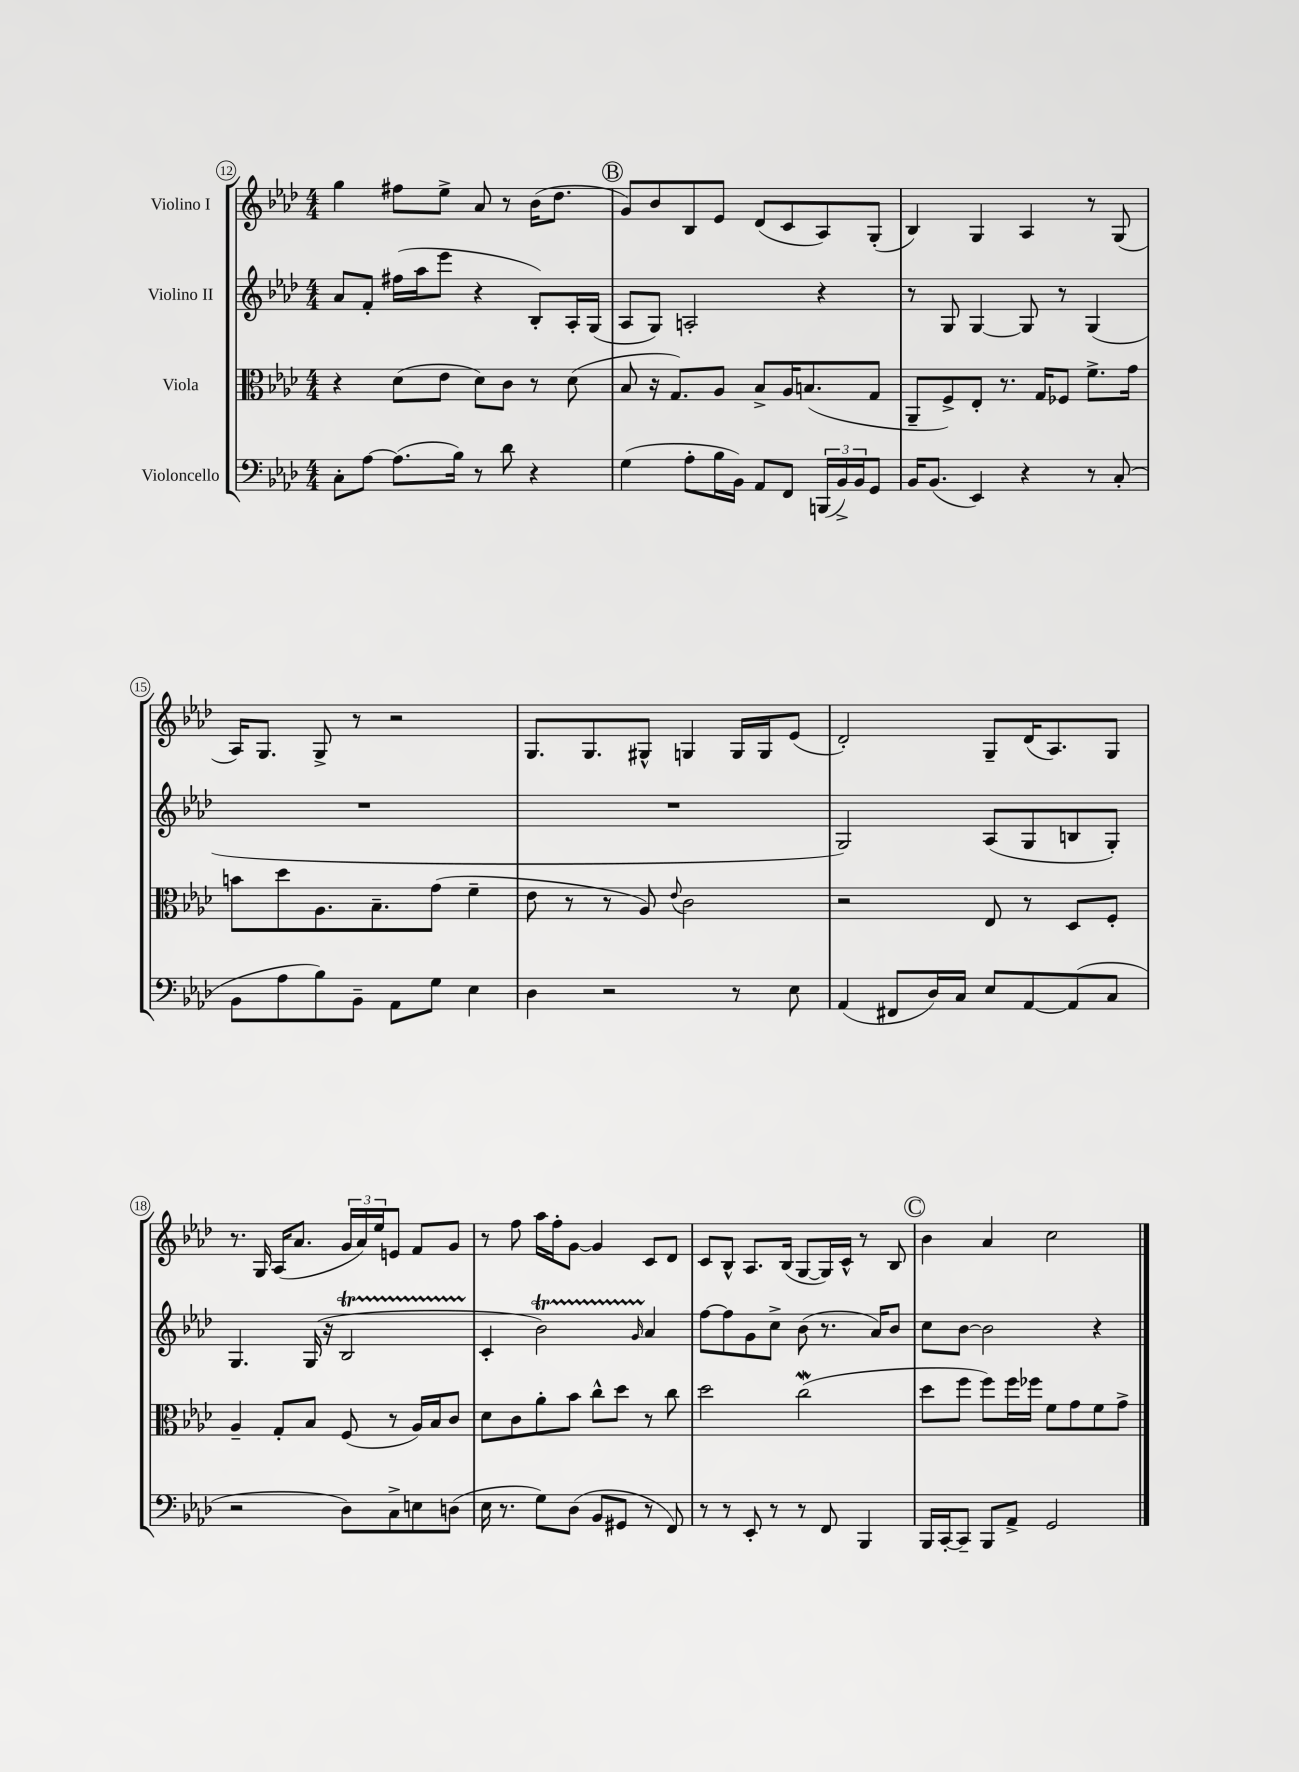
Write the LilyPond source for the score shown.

<<
\new StaffGroup <<
\new Staff = "s0" \with { instrumentName = "Violino I" } {
    \clef treble \key aes \major \numericTimeSignature \time 4/4
    g''4 fis''8 ees''8-> aes'8 r8 bes'16( des''8. |
    \mark \markup { \circle "B" } g'8) bes'8 bes8 ees'8 des'8( c'8 aes8) g8-.( |
    bes4) g4 aes4 r8 g8( |
    aes16) g8. g8-> r8 r2 |
    g8. g8. gis8-^ g4 g16 g16 ees'8( |
    des'2-.) g8-- des'16( aes8.) g8 |
    r8. g16 aes16( aes'8. \tuplet 3/2 { g'16 aes'16) ees''16 } e'8 f'8 g'8 |
    r8 f''8 aes''16 f''16-. g'8~ g'4 c'8 des'8 |
    c'8 bes8-^ aes8. bes16( g8~ g16) c'16-^ r8 bes8 |
    \mark \markup { \circle "C" } bes'4 aes'4 c''2 \bar "|." |
}
\new Staff = "s1" \with { instrumentName = "Violino II" } {
    \clef treble \key aes \major \numericTimeSignature \time 4/4
    aes'8 f'8-. fis''16( aes''16 ees'''8 r4 bes8-.) aes16-. g16( |
    \mark \markup { \circle "B" } aes8 g8) a2-. r4 |
    r8 g8 g4~ g8 r8 g4( |
    R1 |
    R1 |
    g2) aes8( g8 b8 g8-.) |
    g4. g16( r16 bes2\startTrillSpan |
    c'4-.\stopTrillSpan bes'2\startTrillSpan) \grace { g'16 } aes'4\stopTrillSpan |
    f''8~ f''8 g'8 c''8-> bes'8( r8. aes'16) bes'8 |
    \mark \markup { \circle "C" } c''8 bes'8~ bes'2 r4 \bar "|." |
}
\new Staff = "s2" \with { instrumentName = "Viola" } {
    \clef alto \key aes \major \numericTimeSignature \time 4/4
    r4 des'8( ees'8 des'8) c'8 r8 des'8( |
    \mark \markup { \circle "B" } bes8 r16 g8.) aes8 bes8-> aes16 b8.( g8 |
    aes,8-- f8->) ees8-. r8. g16 fes8 f'8.-> g'16 |
    b'8 des''8 aes8. bes8.-- g'8( f'4-- |
    ees'8 r8 r8 aes8) \appoggiatura { ees'8 } c'2 |
    r2 ees8 r8 des8 f8-. |
    aes4-- g8-. bes8 f8( r8 aes16) bes16 c'8 |
    des'8 c'8 aes'8-. bes'8 c''8-^ des''8 r8 c''8 |
    des''2 c''2\mordent( |
    \mark \markup { \circle "C" } des''8 f''8 f''8) f''16 fes''16 f'8 g'8 f'8 g'8-> \bar "|." |
}
\new Staff = "s3" \with { instrumentName = "Violoncello" } {
    \clef bass \key aes \major \numericTimeSignature \time 4/4
    c8-. aes8~ aes8.( bes16) r8 des'8 r4 |
    \mark \markup { \circle "B" } g4( aes8-. bes16 bes,16) aes,8 f,8 \tuplet 3/2 { b,,16( bes,16->) bes,16 } g,8 |
    bes,16 bes,8.( ees,4) r4 r8 c8-.( |
    bes,8 aes8 bes8) bes,8-- aes,8 g8 ees4 |
    des4 r2 r8 ees8 |
    aes,4( fis,8 des16) c16 ees8 aes,8~ aes,8( c8 |
    r2 des8) c8-> e8 d8( |
    ees16 r8. g8) des8( bes,8 gis,8 r8 f,8) |
    r8 r8 ees,8-. r8 r8 f,8 bes,,4 |
    \mark \markup { \circle "C" } bes,,16 c,16~-. c,8-- bes,,8 aes,8-> g,2 \bar "|." |
}
>>
>>
\layout { \context { \Score currentBarNumber = #12 \override BarNumber.stencil = #(make-stencil-circler 0.1 0.3 ly:text-interface::print) } }
